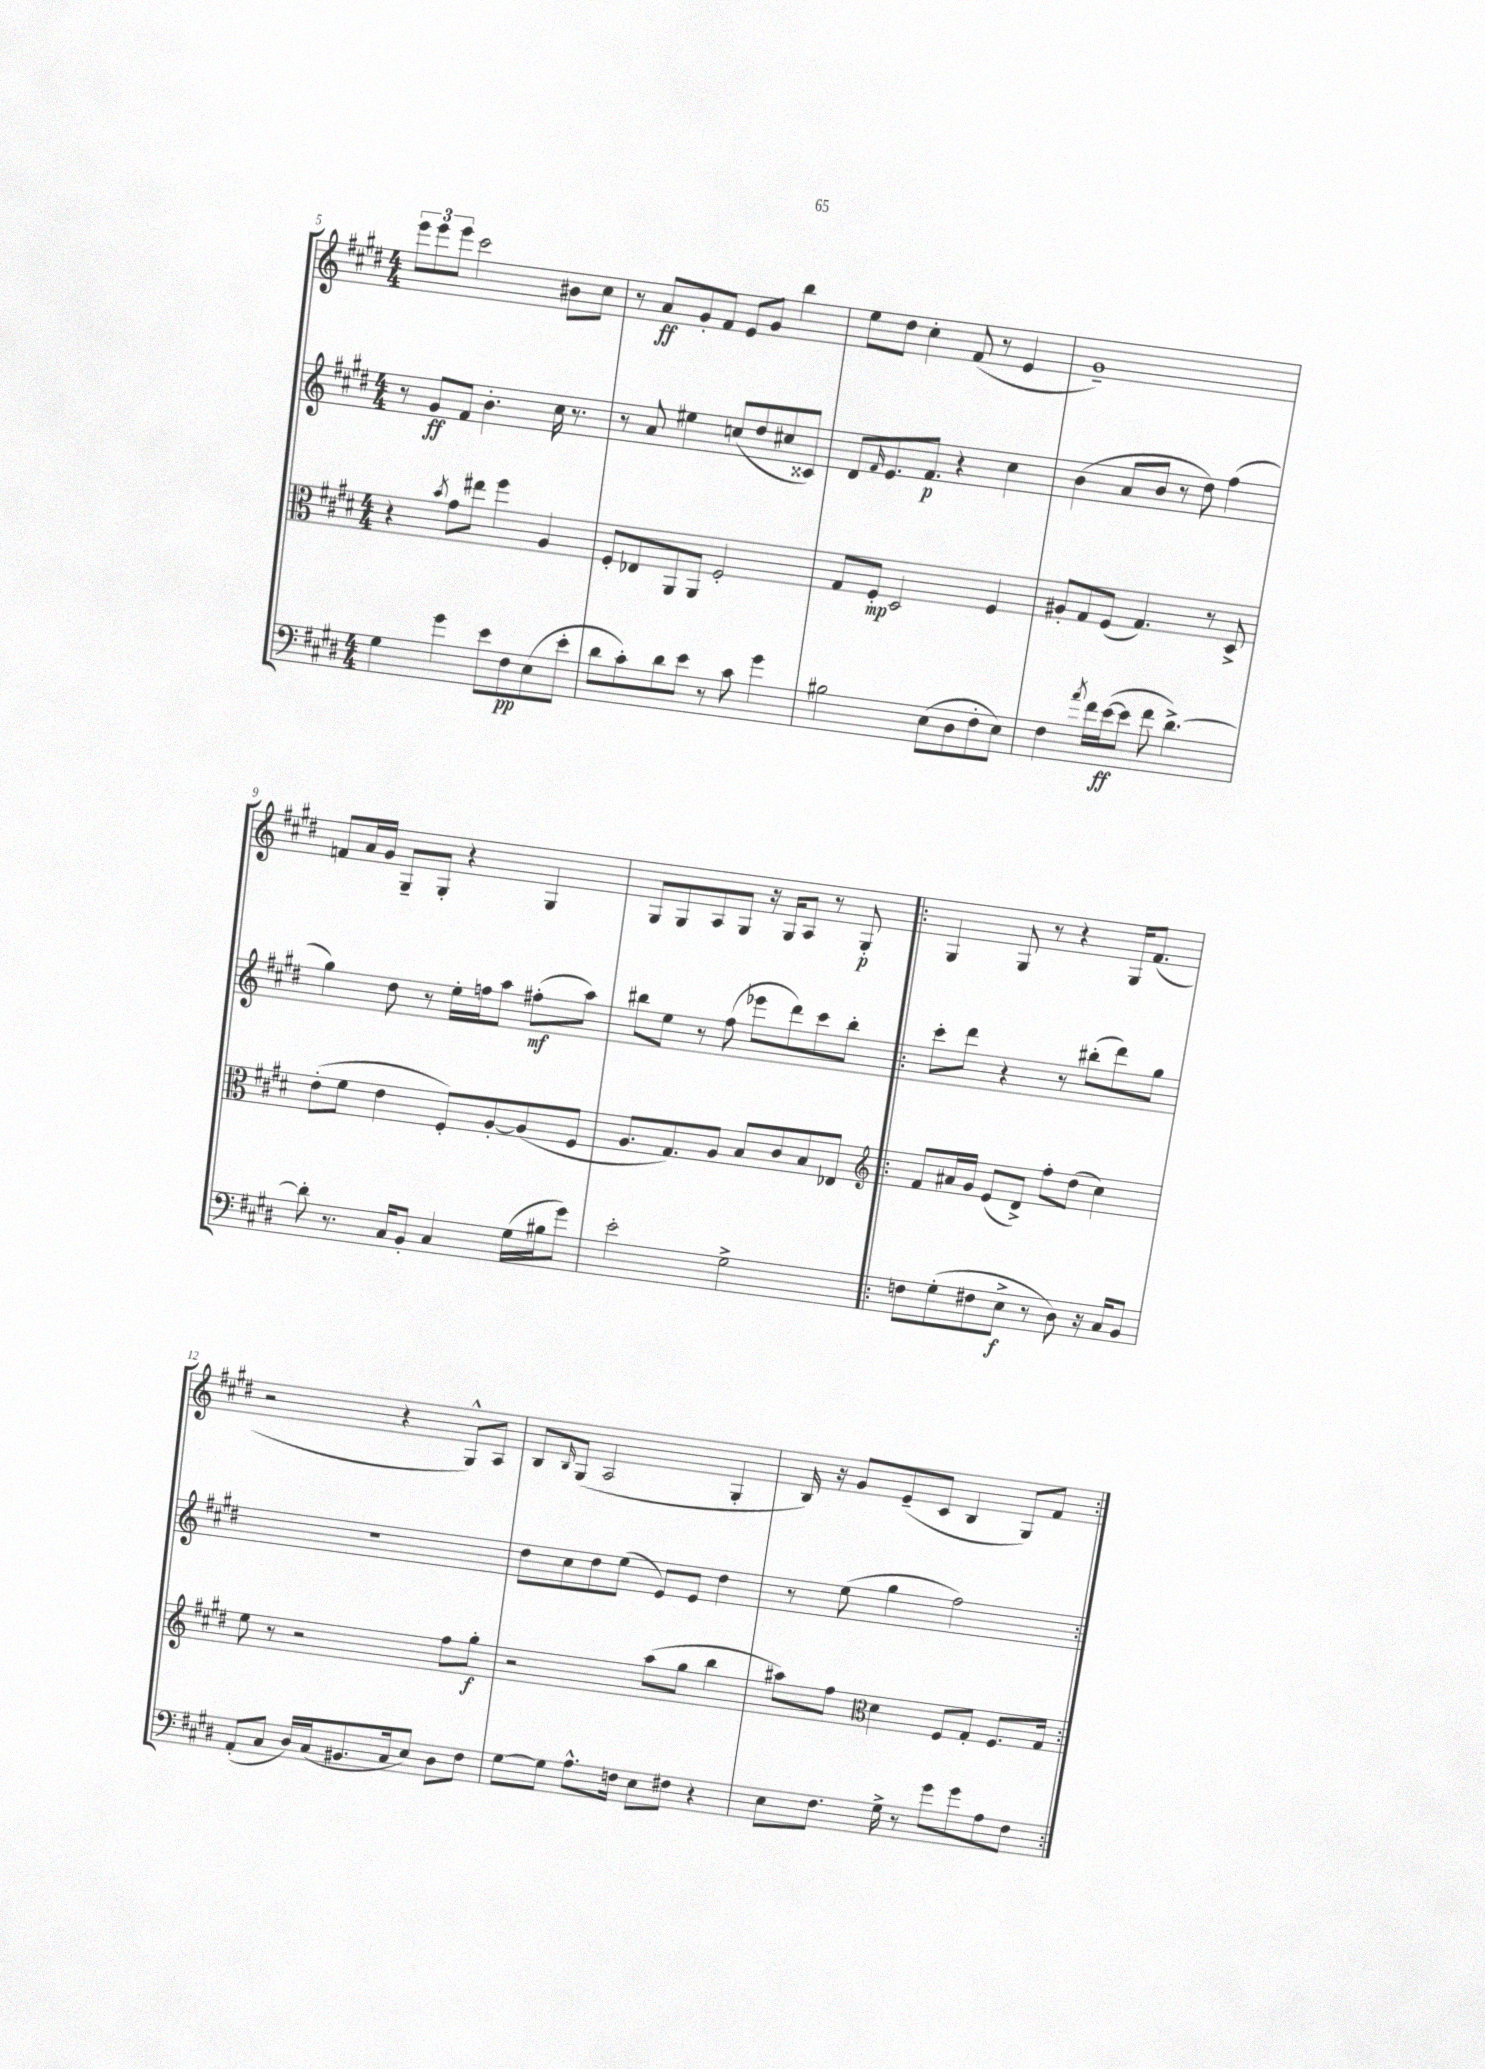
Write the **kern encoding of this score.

**kern	**kern	**kern	**kern
*staff4	*staff3	*staff2	*staff1
*clefF4	*clefC3	*clefG2	*clefG2
*k[f#c#g#d#]	*k[f#c#g#d#]	*k[f#c#g#d#]	*k[f#c#g#d#]
*M4/4	*M4/4	*M4/4	*M4/4
4G#	4r	8r	12eee
.	.	.	12eee
.	.	8g#	.
.	.	.	12eee
.	8qb	.	.
4g#	8g#	8f#	2ccc#
.	8ee#	4.b'	.
8e	4ff#	.	.
8F#	.	.	.
(8E	4A	16cc#	8b#
.	.	8.r	.
8e'	.	.	8cc#
=	=	=	=
8d#	8F#'	8r	8r
8c#')	8E-	8a	8a
8d#	8AA	4ee#	8g#'
8e	8AA	.	8f#
8r	2F#'	(8cc	8e
8c#	.	8dd#	8g#
4g#	.	8cc#	4bb
.	.	8c##)	.
=	=	=	=
2B#	8G#	8d#	8ee
.	.	16qqf#	.
.	8F#'	8.e	8dd#
.	2D#	.	4cc#'
.	.	8.f#	.
(8E	.	4r	(8f#
8D#	.	.	8r
8F#'	4F#	4cc#	4e
8E)	.	.	.
=	=	=	=
4F#	8A#'	(4b	1g#~)
.	8G#	.	.
8qa	.	.	.
16f#	(8F#	8a	.
([16e	.	.	.
8e]	4.G#)	8b	.
8f#	.	8r	.
[4.d#^)	.	8dd#)	.
.	8r	(4ff#	.
.	8D#^	.	.
=	=	=	=
8d#']	(8e'	4gg#)	8f
8.r	8f#	.	16a
.	.	.	16g#
.	4e	8dd#	8G#~
16C#	.	.	.
8BB'	.	8r	8G#'
4C#	8F#')	16ee'	4r
.	.	16ff	.
.	[8A'	8aa	.
(16G#	(8A]	(8ff#'	4G#
16B#	.	.	.
8g#)	8F#	8aa)	.
=	=	=	=
2e'	8.A	8bb#	8G#
.	.	8ee	8G#
.	8.G#)	.	.
.	.	8r	8A
.	8A	(8ff#	8G#
2G#^	8B	8eee-	16r
.	.	.	16G#
.	8c#	8ddd#)	8A
.	8B	8ccc#	8r
.	8E-	8bb#'	8G#'
=!|:	=!|:	=!|:	=!|:
*	*clefG2	*	*
8F	8f#	8ccc#'	4G#
(8G#'	16a#	8ddd#	.
.	16g#	.	.
8F#	(8e	4r	8G#
8E^	8d#^)	.	8r
8r	8ff#'	8r	4r
8D#)	(8dd#	(8bb#'	.
16r	4cc#)	8ddd#)	16G#
16C#	.	.	(8.f#
8BB	.	8gg#	.
=	=	=	=
(8AA'	8ee	1r	2r
8C#	8r	.	.
16D#)	2r	.	.
(16C#	.	.	.
8.BB#	.	.	.
.	.	.	4r
16C#	.	.	.
8E)	.	.	.
8D#	8ff#	.	8G#^^)
8F#	8gg#'	.	8A
=	=	=	=
[8G#	2r	8dd#	8B
.	.	.	16qqB
8G#]	.	8cc#	(8G#
8.A^^	.	8dd#	2A
.	.	(8ee	.
16F	.	.	.
8E	(8aa	8e)	.
8F#	8gg#	8e	.
4r	4bb	4dd#	4G#'
=	=	=	=
8E	8aa#)	8r	16B)
.	.	.	16r
8.F#	8ff#	(8ee	8g#
*	*clefC3	*	*
.	4d#	4gg#	(8e~
16G#^	.	.	.
8r	.	.	8c#
8g#	8F#	2ff#)	4B
8g#	8G#'	.	.
8A	8.F#	.	8G#)
8F#	.	.	8f#
.	16G#	.	.
==:|!	==:|!	==:|!	==:|!
*-	*-	*-	*-
